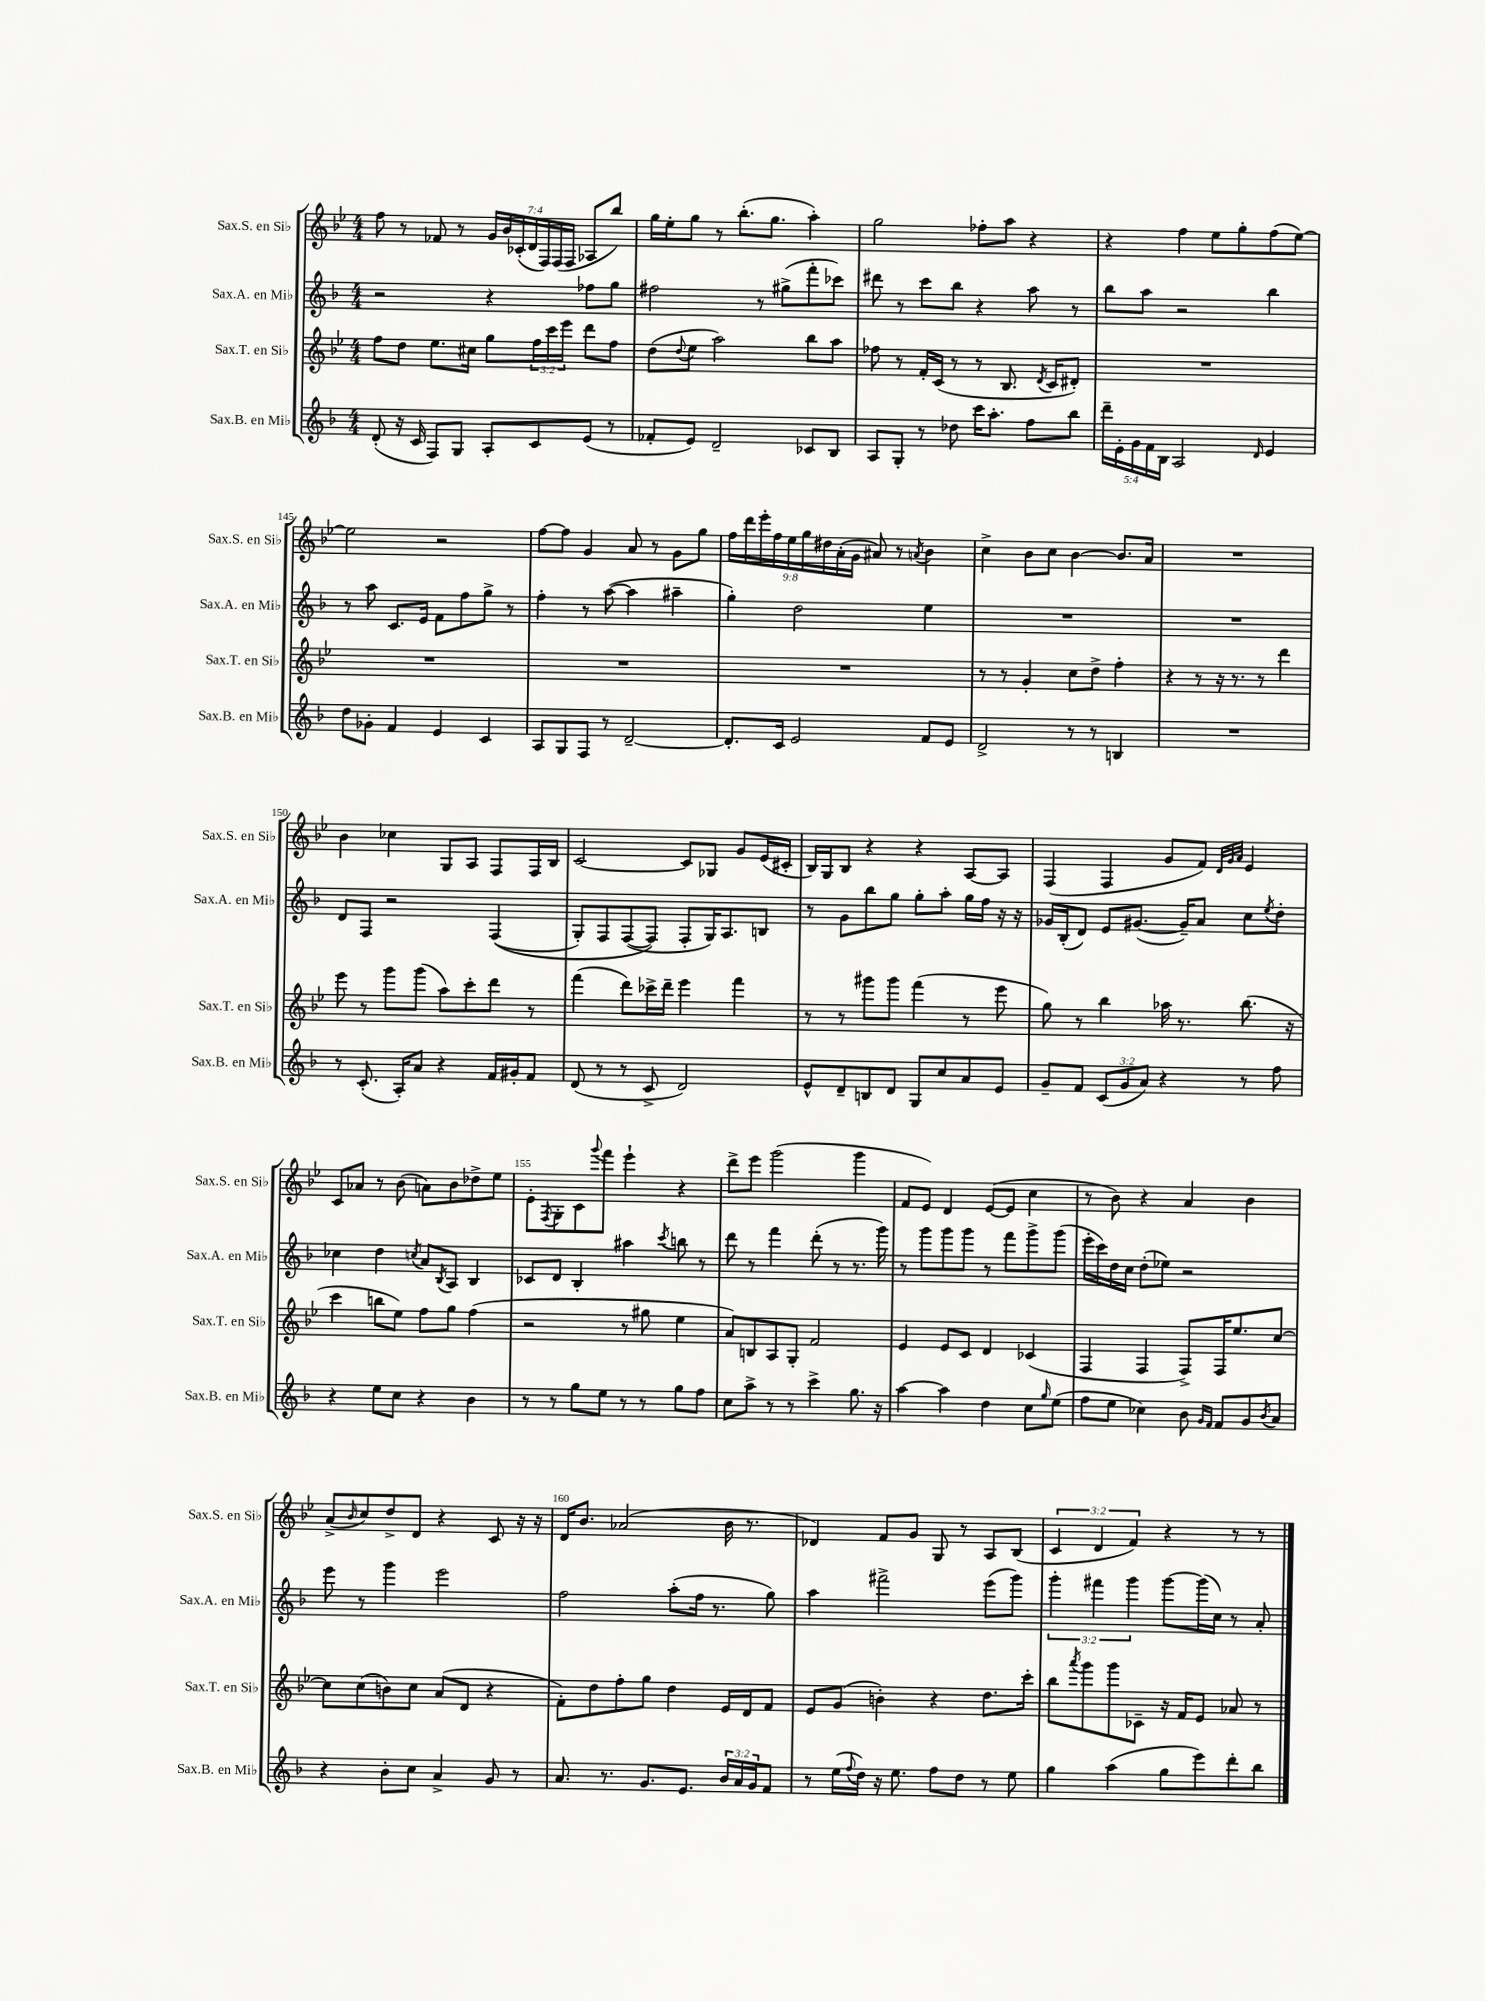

**kern	**kern	**kern	**kern
*part4	*part3	*part2	*part1
*staff4	*staff3	*staff2	*staff1
*I"Sax.B. en Mi♭	*I"Sax.T. en Si♭	*I"Sax.A. en Mi♭	*I"Sax.S. en Si♭
*I'Sax.B. en Mi♭	*I'Sax.T. en Si♭	*I'Sax.A. en Mi♭	*I'Sax.S. en Si♭
*clefG2	*clefG2	*clefG2	*clefG2
*k[b-]	*k[b-e-]	*k[b-]	*k[b-e-]
*M4/4	*M4/4	*M4/4	*M4/4
=141	=141	=141	=141
(8d'/	8ff\L	2r	8ff\
16r	8dd\J	.	8r
16c/	.	.	.
8F/L)	8.ee-\L	.	8f-X/
8G/J	.	.	8r
.	16cc#X\Jk	.	.
8A'/L	8gg\L	4r	28g/LL
.	.	.	28b-/
.	.	.	(28c-X'/
.	.	.	28d/
8c/	24ff\L	.	.
.	.	.	28F/)
.	24ccc\	.	.
.	.	.	(28F/
.	24eee-\JJ	.	.
.	.	.	28F/JJ
(8e/J	8ddd\L	8ff-X\L	8A-X/L
8r	8ff\J	8gg\J	8bb-/J)
=142	=142	=142	=142
8f-X'/L	(8dd\L	2ff#X\	16gg\LL
.	.	.	16ee-'\J
.	8qqdd/	.	.
8e/J)	8ee-\J	.	8gg\J
2d~/	2aa\)	.	8r
.	.	.	(8.bb-'\L
.	.	8r	.
.	.	.	8.gg\J
.	.	(8gg#X^\L	.
8c-X/L	8bb-\L	8fff'\	4aa'\)
8B-/J	8aa\J	8ccc-X\J)	.
=143	=143	=143	=143
8A/L	8ff-X\	8ddd#X\	2gg\
8G'/J	8r	8r	.
8r	16f'/LL	8ccc\L	.
.	(16c/JJ	.	.
8dd-X\	8r	8bb-\J	.
16ccc\KL	8r	4r	8ff-X'\L
8.aa'\J	.	.	.
.	8.B-/	.	8aa\J
8ff\L	.	8aa\	4r
.	8qd/	.	.
.	16c/KL	.	.
8bb-\J	8d#X'/J)	8r	.
=144	=144	=144	=144
20ddd~\LL	1r	8bb-\L	4r
20e'\	.	.	.
20g\	.	.	.
.	.	8aa\J	.
20f\	.	.	.
20B-\JJ	.	.	.
2A/	.	2r	4ff\
.	.	.	8ee-\L
.	.	.	8gg'\
16qqd/	.	.	.
4e/	.	4bb-\	(8ff\
.	.	.	[8ee-\J)
!!LO:LB:g=z
=145	=145	=145	=145
8dd\L	1r	8r	2ee-\]
8g-X'\J	.	8aa\	.
4f/	.	8.c/L	.
.	.	16e/Jk	.
4e/	.	8f\L	2r
.	.	8ff\	.
4c/	.	8gg^\J	.
.	.	8r	.
=146	=146	=146	=146
8A/L	1r	4ff'\	[8ff\L
8G/	.	.	8ff\J]
8F/J	.	8r	4g/
8r	.	([8aa\	.
[2d~/	.	4aa\]	8a/
.	.	.	8r
.	.	4aa#X~\	8g\L
.	.	.	8gg\J
=147	=147	=147	=147
8.d'/L]	1r	4gg'\)	18ff\LL
.	.	.	18ddd\
.	.	.	18eee-'\
.	.	.	18ff\
16c/Jk	.	.	.
.	.	.	18ee-\
2e/	.	2dd\	.
.	.	.	18gg\
.	.	.	18dd#X\
.	.	.	(18a'\
.	.	.	18g\JJ
.	.	.	8a#X/)
.	.	.	8r
.	.	.	8qan/
8f/L	.	4ee\	4b-\
8e/J	.	.	.
=148	=148	=148	=148
2d^/	8r	1r	4cc^\
.	8r	.	.
.	4g'/	.	8b-\L
.	.	.	8cc\J
8r	8cc\L	.	[4b-\
8r	8dd^\J	.	.
4Bn/	4ff'\	.	8.b-/L]
.	.	.	16a/Jk
=149	=149	=149	=149
1r	4r	1r	1r
.	8r	.	.
.	16r	.	.
.	8.r	.	.
.	8r	.	.
.	4ddd\	.	.
!!LO:LB:g=z
=150	=150	=150	=150
8r	8eee-\	8d/L	4b-\
(8.c'/	8r	8F/J	.
.	8ggg\L	2r	4cc-X\
16A'/KL)	.	.	.
8a/J	(8ggg\J	.	.
4r	8aa\L)	.	8G/L
.	8ccc'\	.	8A/J
16f/LL	8ddd\J	((4F/	8F/L
16g#X'/J	.	.	.
8f/J	8r	.	16F/L
.	.	.	16B-/JJ
=151	=151	=151	=151
(8d/	(4fff\	8G'/L)	[2c/
8r	.	8F/	.
8r	8ddd\L)	([8F/	.
8c^/	16ccc-X^\L	8F/J])	.
.	16ddd~\JJ	.	.
2d/)	4eee-\	8F'/L	8c/L]
.	.	16G/K)	8G-X/J
.	.	8.A/	.
.	4fff\	.	8g/L
.	.	8Bn/J	(16e-/L
.	.	.	16c#X'/JJ
=152	=152	=152	=152
8e^^/L	8r	8r	16B-/LL)
.	.	.	16G/J
8d~/	8r	8g\L	8B-/J
8Bn/	8ggg#X\L	8bb-\	4r
8d/J	8ggg#\J	8gg\J	.
8G/L	(4fff\	8gg'\L	4r
8cc/	.	8aa'\J	.
8a/	8r	16gg\LL	[8A/L
.	.	16ff\JJ	.
8e/J	8eee-\	16r	8A/J]
.	.	16r	.
=153	=153	=153	=153
8g~/L	8gg\)	16g-X/LL	(4F/
.	.	(16B-'/J	.
8f/J	8r	8d/J)	.
(12c/L	4bb-\	8e/L	4F/
12g/	.	.	.
.	.	([8.g#X/J	.
12a/J)	.	.	.
4r	16aa-X\	.	8g/L
.	8.r	16g#~/KL])	.
.	.	8a/J	8f/J)
.	.	.	32qqd/LLL
.	.	.	32qqg/
.	.	.	32qqa/JJJ
8r	(8.bb-\	8cc\L	4e-/
.	.	8qee/	.
8ff\	.	8dd'\J	.
.	16r	.	.
!!LO:LB:g=z
=154	=154	=154	=154
4r	4ccc\	4cc-X\	8c/L
.	.	.	8a-X/J
8ee\L	8bbn\L	4dd\	8r
8cc\J	8ee-\J)	.	(8b-\
.	.	8qccn/	.
4r	8ff\L	8a/L	8an\L)
.	.	8qB-/	.
.	8gg\J	8A/J	8b-\
4b-\	(4ff\	4B-/	8dd-X^\
.	.	.	8ee-\J
=155	=155	=155	=155
8r	2r	8c-X/L	8e-'\L
.	.	.	8qF/
8r	.	8d/J	8G'\
8gg\L	.	4B-'/	8c\
.	.	.	8qqggg/
8ee\J	.	.	8fff\J
8r	8r	4aa#X\	4eee-`\
8r	8gg#X\	.	.
.	.	8qccc/	.
8gg\L	4ee-\	8bbn\	4r
8ff\J	.	8r	.
=156	=156	=156	=156
8cc\L	8a/L)	8ddd\	8ddd^\L
8aa^\J	8Bn/	8r	8eee-\J
8r	8A/	4fff\	(2ggg\
8r	8G'/J	.	.
4ccc^\	2f/	(8ddd'\	.
.	.	8r	.
8.gg\	.	8.r	4ggg\
16r	.	16ggg\)	.
=157	=157	=157	=157
[4aa\	4e-/	8r	8f/L
.	.	8ggg\L	8e-/J)
4aa\]	8e-/L	8ggg\	4d/
.	8c/J	8ggg\J	.
4dd\	4d/	8r	([8e-/L
.	.	8fff\L	8e-/J]
8cc\L	(4c-X/	8ggg^\	4cc\
16qqgg/	.	.	.
(8ee\J	.	(8ggg\J	.
=158	=158	=158	=158
8ff\L	4F/	16eee'\LL	8r
.	.	16ccc\)	.
8ee\J	.	16dd\	8b-\)
.	.	16cc\JJ	.
4cc-X\)	4F/	(8dd'\L	4r
.	.	8ee-X\J)	.
8b-\	8F^/L)	2r	4a/
16qqg/LL	.	.	.
16qqf/JJ	.	.	.
8f/L	16F/K	.	.
.	8.ee-/	.	.
8g/	.	.	4b-\
8qb-/	.	.	.
8a/J	[8cc/J	.	.
!!LO:LB:g=z
=159	=159	=159	=159
4r	8cc\L]	8eee\	(8a^/L
.	.	.	16qqb-/
.	(8cc\	8r	8cc/)
8b-'\L	8bn\)	4ggg\	8dd^/
8cc\J	8cc\J	.	8d/J
4a^/	(8a/L	2eee\	4r
.	8d/J	.	.
8g/	4r	.	8c/
8r	.	.	16r
.	.	.	16r
=160	=160	=160	=160
8.a/	8f'\L)	2ff\	16d/KL
.	.	.	8.b-/J
.	8dd\	.	.
8.r	.	.	.
.	8ff'\	.	(2a-X/
8.g/L	8gg\J	.	.
.	4dd\	(8aa'\L	.
8.e/J	.	.	.
.	.	16ff\Jk	.
.	.	8.r	.
24b-/LL	16e-/LL	.	16b-\
24a/	.	.	.
.	16d/J	.	8.r
24g/J	.	.	.
8f/J	8f/J	8gg\)	.
=161	=161	=161	=161
8r	8e-/L	4aa\	4d-X/)
(16ee\LL	(8g/J	.	.
8qqff/	.	.	.
16dd\JJ)	.	.	.
16r	4bn'\)	2fff#X^\	8f/L
8.ee\	.	.	.
.	.	.	8g/J
8ff\L	4r	.	8G/
8dd\J	.	.	8r
8r	8.dd\L	(8eee\L	8A/L
8ee\	.	8ggg\J)	(8B-/J
.	16ccc'\Jk	.	.
=162	=162	=162	=162
4gg\	8bb-\L	6ggg'\	6c/
.	8qaaa/	.	.
.	8ggg\	.	.
.	.	6fff#X\	6d/
(4aa\	8ggg\	.	.
.	.	6ggg\	6f/)
.	8c-X~\J	.	.
8gg\L	16r	[8ggg\L	4r
.	16f/KL	.	.
8eee\)	8e-/J	(16ggg\L]	.
.	.	16cc\JJ)	.
8ddd'\	8a-X/	8r	8r
8bb-\J	8r	8a'/	8r
==	==	==	==
*-	*-	*-	*-
